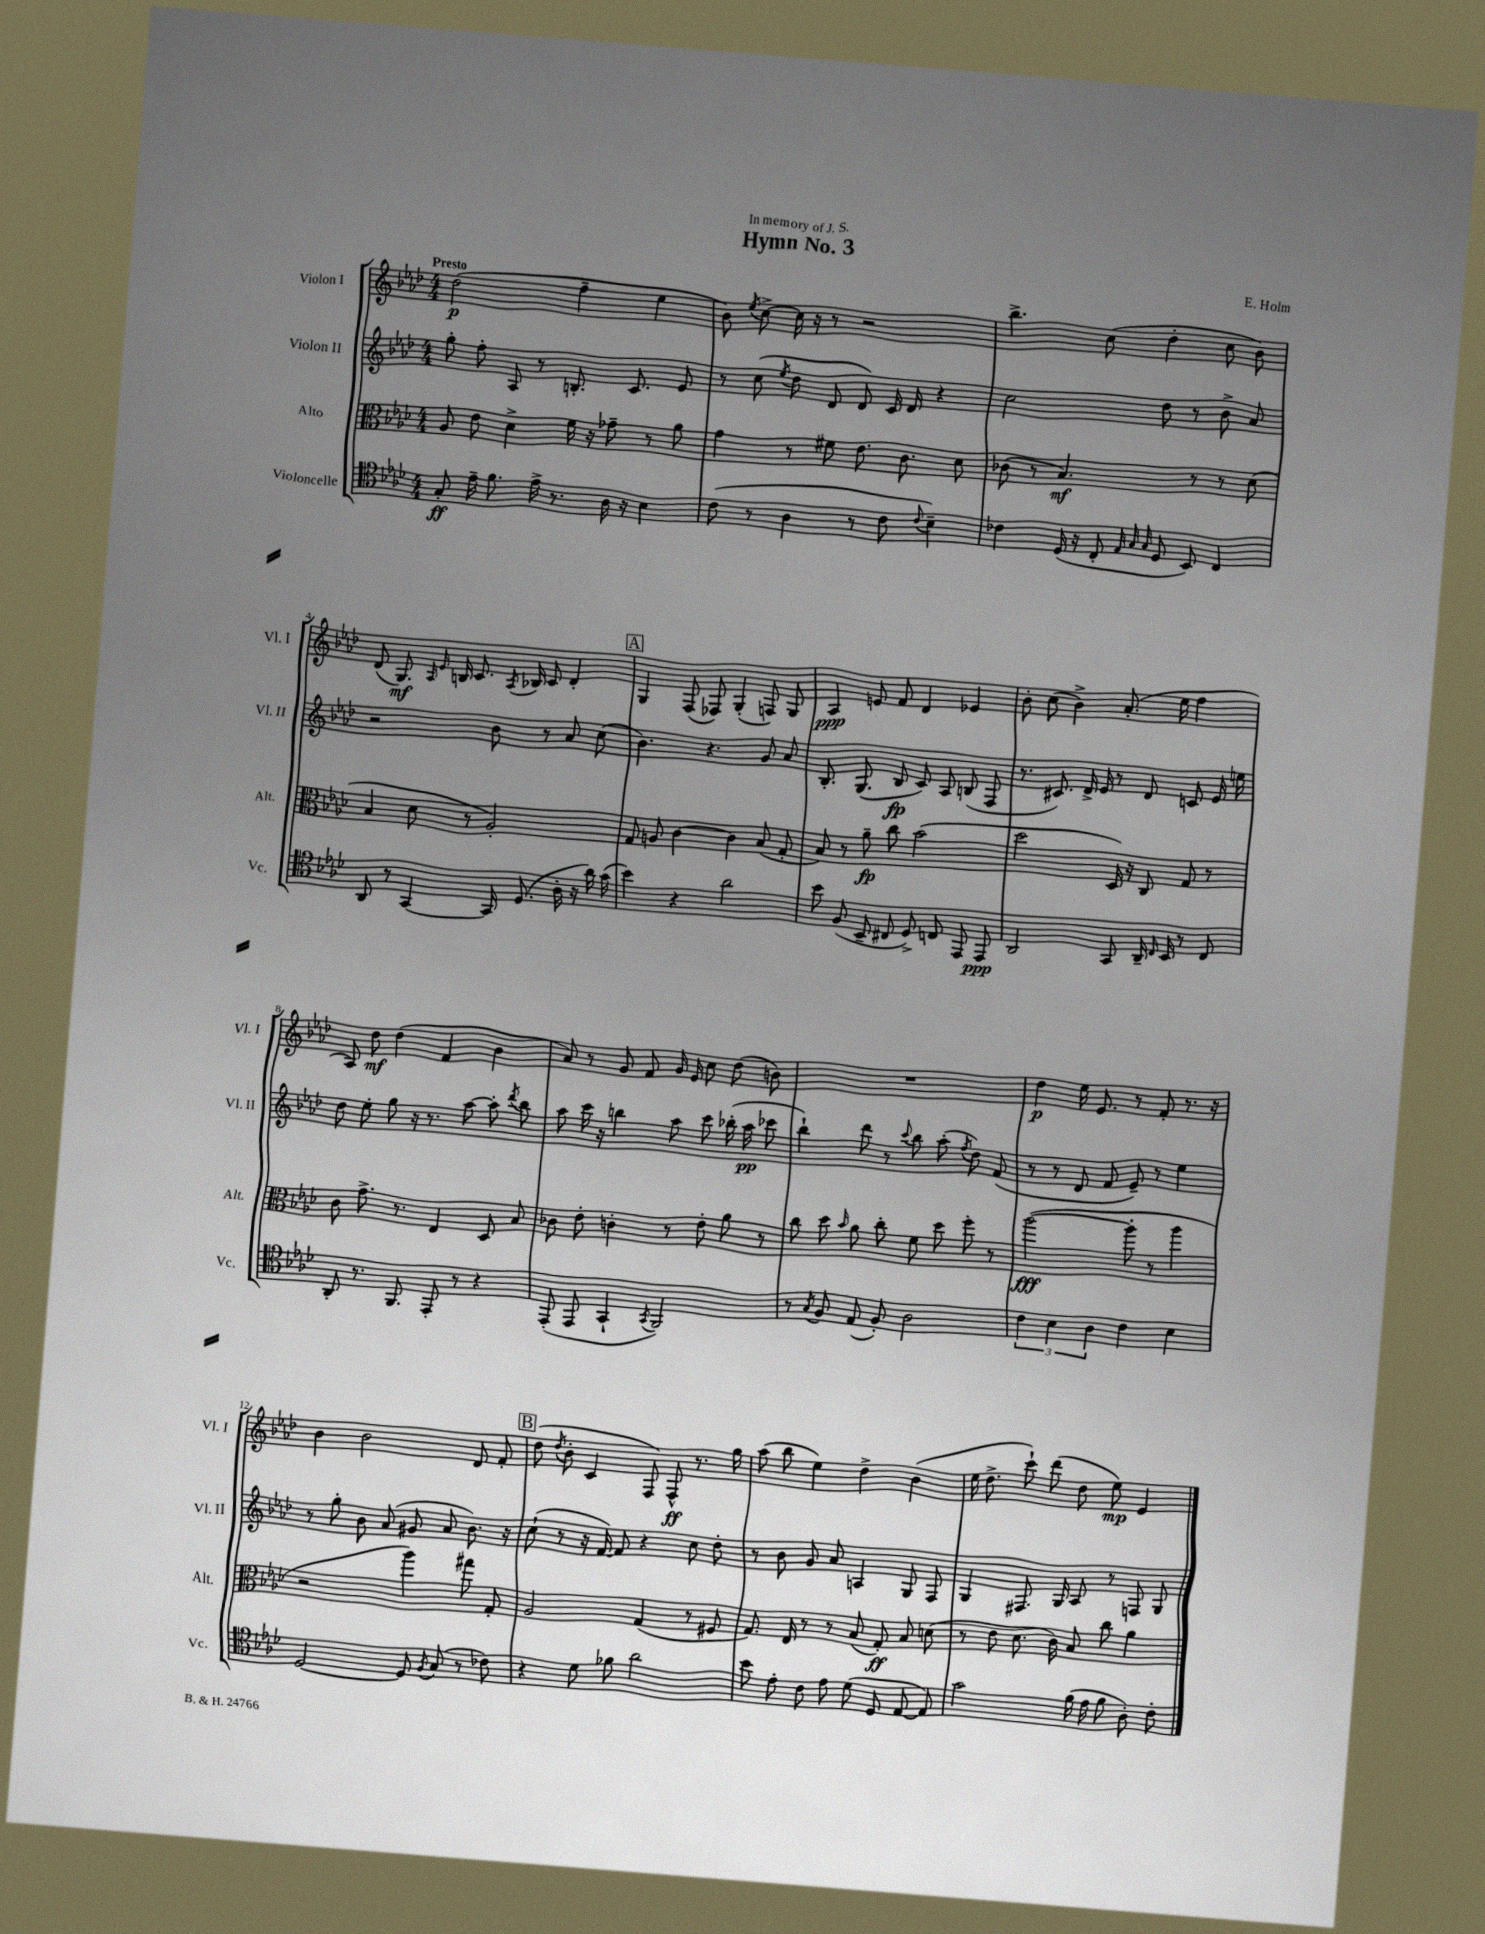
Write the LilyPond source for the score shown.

\header { title = "Hymn No. 3" composer = "E. Holm" dedication = "In memory of J. S." }
<<
\new StaffGroup <<
\new Staff = "s0" \with { instrumentName = "Violon I" shortInstrumentName = "Vl. I" } {
    \clef treble \key aes \major \numericTimeSignature \time 4/4 \tempo "Presto"
    \autoBeamOff des''2\p( f''4-- ees''4 |
    bes'8) \acciaccatura { ees''8 } c''8~-> c''16 r16 r8 r2 |
    bes''4.-> c''8( des''4-. c''8 bes'8) |
    des'8( g8.\mf) \grace { aes16 ees'16 } b16 c'8. \acciaccatura { aes8 } bes16 c'8 des'4-. |
    \mark \markup { \box "A" } g4 f8( fes8) g4-.( f8) g8 |
    aes4\ppp e'8 f'8 des'4 ees'4 |
    bes'8-. c''8( bes'4->) aes'8.-.( ees''16 f''4 |
    aes8) des''8\mf des''4( f'4 bes'4 |
    aes'8) r8 g'8 f'8 g'16 ees'16 c''8 des''8( b'8) |
    R1 |
    des''4\p ees''16 ees'8. r8 f'8-. r8. r16 |
    bes'4 bes'2 des'8 f'8-. |
    \mark \markup { \box "B" } des''8( \acciaccatura { des''8 } bes'8-. c'4 f8) f8-^\ff r8. g''16 |
    aes''8( bes''8 ees''4) des''4-> bes'4( |
    ees''16 des''8.-> c'''8-!) des'''8( des''8 ees''8\mp) ees'4 \bar "|." |
}
\new Staff = "s1" \with { instrumentName = "Violon II" shortInstrumentName = "Vl. II" } {
    \clef treble \key aes \major \numericTimeSignature \time 4/4
    \autoBeamOff g''8-. f''8-. aes8 r8 b8.-. c'8. ees'8 |
    r8 c''8( \acciaccatura { ees''8 } des''8 des'8 des'8) c'16 des'16 r4 |
    c''2 des''8 r8 bes'8-> aes'8 |
    r2 bes'8 r8 aes'8 c''8( |
    \mark \markup { \box "A" } bes'4.) r4. g'8 aes'8 |
    bes8.-. g8.( bes8\fp c'8) aes8 b8( f8 |
    r8. cis'8.) des'16-> ees'16 r8 des'8 c'8 ees'16 e''16 |
    des''8 ees''8-. g''8 r16 r8. aes''8~ aes''8-. \acciaccatura { des'''8 } bes''8 |
    aes''8 c'''16 r16 b''4 aes''8 c'''8 bes''16-.( aes''16\pp ces'''8 |
    bes''4-!) des'''8 r8 \appoggiatura { c'''8 } bes''8 aes''8-.( \acciaccatura { f''8 } des''8) f'8( |
    r8 r8 des'8 f'8 ees'8--) r8 ees''4 |
    r8 g''8-. bes'8 aes'8( gis'8 aes'8 bes'8.) r16 |
    \mark \markup { \box "B" } c''8-!( r8 r16 f'16~) f'8 r4 c''8 des''8-. |
    r8 bes'8 g'8 aes'8 a4 g8 f8 |
    g4 fis8. g16 aes8 r8 f8 g8 \bar "|." |
}
\new Staff = "s2" \with { instrumentName = "Alto" shortInstrumentName = "Alt." } {
    \clef alto \key aes \major \numericTimeSignature \time 4/4
    \autoBeamOff aes8 ees'8 des'4-> f'16 r16 ges'8-- r8 aes'8 |
    g'4 r8 fis'8 ees'8. c'8. des'8 |
    ces'8( r8 bes4.\mf) r8 r8 des'8( |
    bes4 des'8 r8 aes2-.) |
    \mark \markup { \box "A" } g8 a8 c'4~ c'4 bes8( g8-. |
    bes8) r8 aes'8--\fp c''8 bes'2( |
    des''2 des16) r16 c8 g8 r8 |
    c'8 g'8.-> r8. ees4 des8 bes8 |
    ces'8 ees'8-. c'4-. r8 ees'8-. aes'8 r8 |
    c''8 des''8 \grace { bes'16 } aes'8 c''8-. f'8 des''8 f''8-. r8 |
    aes''2~\fff( aes''8-. r8 aes''4 |
    r2 aes''4) gis''8 g8-. |
    \mark \markup { \box "B" } aes2 g4( r8 fis8 |
    g8.) ees16 r8 r8 bes8( g8-.\ff) bes8 d'8( |
    r8 ees'8 des'8. c'16) bes8 c''8 aes'4 \bar "|." |
}
\new Staff = "s3" \with { instrumentName = "Violoncelle" shortInstrumentName = "Vc." } {
    \clef tenor \key aes \major \numericTimeSignature \time 4/4
    \autoBeamOff g8-.\ff ees'16-- f'8. ees'16-> r8. aes16 r16 bes4 |
    c'8( r8 aes4 r8 c'8 \appoggiatura { c'8 } bes4--) |
    ces'4 des16( r16 c8-. \grace { ees32 g32 g32 } des8 bes,8) c4 |
    aes,8 r8 g,4~ g,16 des8.( aes16-. r16 aes'16) g'16( |
    \mark \markup { \box "A" } bes'4) r4 aes'2 |
    bes'8 f8( bes,8-- cis8 des8->) c8 ees,8 ees,8\ppp |
    aes,2 g,8 aes,16-- \grace { c16 } bes,16 r8 c8 |
    aes,8-. r8. f,8. ees,8-. r8 r4 |
    ees,8-.( ees,8 g,4-! \acciaccatura { g,8 } f,2) |
    r8 \acciaccatura { g8 } f8 ees8( f8-.) aes2 |
    \tuplet 3/2 { c'4 bes4 aes4 } c'4 bes4 |
    des2~ des8 \acciaccatura { f8 } g8( r8 ces'8) |
    \mark \markup { \box "B" } r4 des'8 fes'8 aes'2 |
    bes'8 ees'8-. c'8 ees'8 des'8( des8 ees8~ ees8) |
    g'2 f'16( ees'16 f'8 aes8-.) c'8-. \bar "|." |
}
>>
>>
